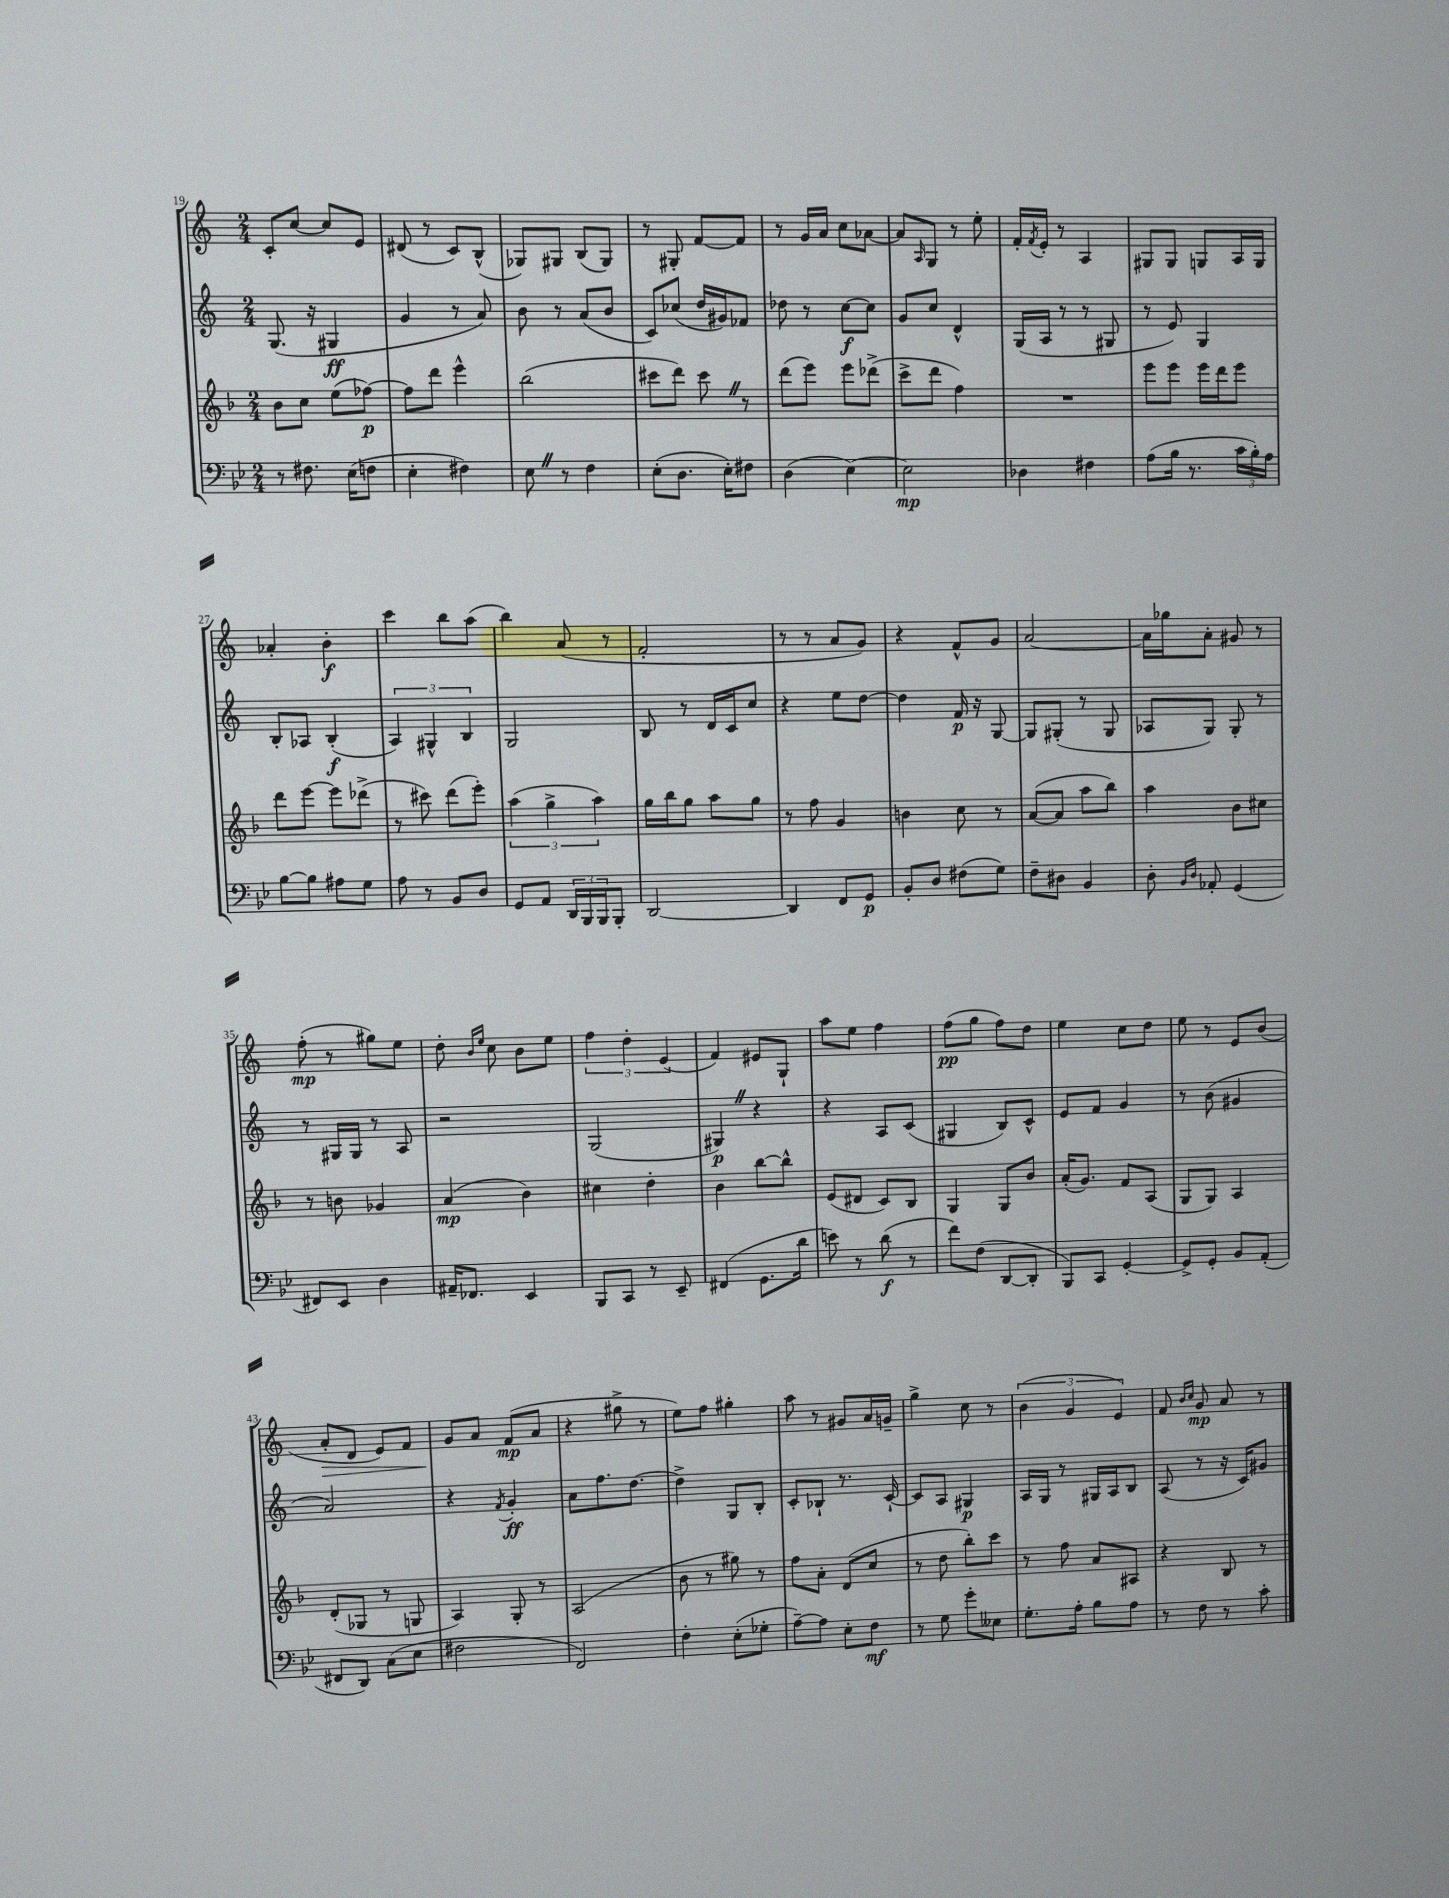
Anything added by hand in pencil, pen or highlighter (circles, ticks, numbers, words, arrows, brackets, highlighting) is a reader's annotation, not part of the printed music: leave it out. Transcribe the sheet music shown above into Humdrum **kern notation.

**kern	**dynam	**kern	**dynam	**kern	**dynam	**kern	**dynam
*part4	*part4	*part3	*part3	*part2	*part2	*part1	*part1
*staff4	*staff4	*staff3	*staff3	*staff2	*staff2	*staff1	*staff1
*clefF4	*	*clefG2	*	*clefG2	*	*clefG2	*
*k[b-e-]	*	*k[b-]	*	*k[]	*	*k[]	*
*M2/4	*	*M2/4	*	*M2/4	*	*M2/4	*
=19	=19	=19	=19	=19	=19	=19	=19
8r	.	8b-\L	.	(8.G/	.	8c'/L	.
8.F#X\	.	8cc\J	.	.	.	[8cc/J	.
.	.	.	.	16r	.	.	.
.	.	(8ee\L	.	4G#X/	ff	8cc/L]	.
(16E-\KL	.	.	.	.	.	.	.
8Fn\J	.	[8ff-X\J)	p	.	.	8e/J	.
=20	=20	=20	=20	=20	=20	=20	=20
4E-'\	.	8ff-\L]	.	4g/	.	(8d#X/	.
.	.	8ddd\J	.	.	.	8r	.
4F#X\)	.	4eee^^\	.	8r	.	8c/L)	.
.	.	.	.	8a/)	.	(8B^^/J	.
=21	=21	=21	=21	=21	=21	=21	=21
8E-Z\	.	(2bb-\	.	8b\	.	8G-X/L)	.
8r	.	.	.	8r	.	8G#X/J	.
4F\	.	.	.	(8a/L	.	(8B/L	.
.	.	.	.	8b/J	.	8G#/J)	.
=22	=22	=22	=22	=22	=22	=22	=22
(8E-'\L	.	8ccc#X\L	.	8c/L)	.	8r	.
8.D\J	.	8ddd\J)	.	(8cc-X/J	.	8G#X'/	.
.	.	8ccc#Z\	.	16dd/LL	.	[8f/L	.
16E-'\KL)	.	.	.	16g#X/J)	.	.	.
8F#X\J	.	8r	.	8f-X/J	.	8f/J]	.
=23	=23	=23	=23	=23	=23	=23	=23
(4D\	.	(8ddd\L	.	8dd-X\	.	8r	.
.	.	8eee\J)	.	8r	.	16g/LL	.
.	.	.	.	.	.	16a/JJ	.
[4E-\)	.	8eee\L	.	[8cc\L	f	8cc\L	.
.	.	(8ddd-X^\J	.	8cc\J]	.	[8a-X\J	.
=24	=24	=24	=24	=24	=24	=24	=24
2E-\]	mp	8ccc^\L	.	8g/L	.	8a-/L]	.
.	.	.	.	.	.	16qqA/	.
.	.	8ddd\J	.	8cc/J	.	8G/J	.
.	.	4ff\)	.	4d^^/	.	8r	.
.	.	.	.	.	.	8ee'\	.
=25	=25	=25	=25	=25	=25	=25	=25
4D-X\	.	2r	.	(16G/LL	.	16f'/LL	.
.	.	.	.	.	.	8qf/	.
.	.	.	.	16A/JJ	.	16e'/JJ	.
.	.	.	.	8r	.	8r	.
4F#X\	.	.	.	8r	.	4A/	.
.	.	.	.	8G#X/	.	.	.
=26	=26	=26	=26	=26	=26	=26	=26
(8A\L	.	8eee\L	.	8r	.	8G#X/L	.
16B-\Jk	.	8eee\J	.	8e/)	.	8G#/J	.
8.r	.	.	.	.	.	.	.
.	.	16eee\LL	.	4G/	.	8Gn/L	.
.	.	16ddd\J	.	.	.	.	.
24c\LL	.	8eee\J	.	.	.	16A/L	.
24B-'\)	.	.	.	.	.	.	.
.	.	.	.	.	.	16G/JJ	.
24A\JJ	.	.	.	.	.	.	.
!!LO:LB:g=z
=27	=27	=27	=27	=27	=27	=27	=27
[8B-\L	.	8ddd\L	.	8B'/L	.	4a-X'/	.
8B-\J]	.	[8eee\J	.	8A-X/J	.	.	.
8A#X\L	.	8eee\L]	.	(4B'/	f	4b'\	f
8G\J	.	(8ddd-X^\J	.	.	.	.	.
=28	=28	=28	=28	=28	=28	=28	=28
8A\	.	8r	.	6A/)	.	4ccc\	.
8r	.	8ccc#X\)	.	.	.	.	.
.	.	.	.	6G#X^^/	.	.	.
8BB-/L	.	(8ddd\L	.	.	.	8bb\L	.
.	.	.	.	6B/	.	.	.
8D/J	.	8eee'\J)	.	.	.	(8aa\J	.
=29	=29	=29	=29	=29	=29	=29	=29
8GG/L	.	(6aa\	.	2G/	.	4bb\)	.
8AA/J	.	.	.	.	.	.	.
.	.	6gg^\	.	.	.	.	.
24DD/LL	.	.	.	.	.	(8a/	.
24BBB-/	.	.	.	.	.	.	.
24BBB-/J	.	6aa\)	.	.	.	.	.
8BBB-'/J	.	.	.	.	.	8r	.
=30	=30	=30	=30	=30	=30	=30	=30
[2DD/	.	16gg\LL	.	8B/	.	2f'/	.
.	.	16bb-\J	.	.	.	.	.
.	.	8gg\J	.	8r	.	.	.
.	.	8aa\L	.	16d/LL	.	.	.
.	.	.	.	16c/J	.	.	.
.	.	8gg\J	.	8cc/J	.	.	.
=31	=31	=31	=31	=31	=31	=31	=31
4DD/]	.	8r	.	4r	.	8r	.
.	.	8ff\	.	.	.	8r	.
8FF/L	.	4g/	.	8ee\L	.	8a/L	.
8GG/J	p	.	.	[8dd\J	.	8g/J)	.
=32	=32	=32	=32	=32	=32	=32	=32
8BB-'/L	.	4bn\	.	4dd\]	.	4r	.
8D/J	.	.	.	.	.	.	.
(8F#X\L	.	8cc\	.	16f/	p	8f^^/L	.
.	.	.	.	16r	.	.	.
8G\J)	.	8r	.	[8G/	.	8g/J	.
=33	=33	=33	=33	=33	=33	=33	=33
8F~\L	.	([8a/L	.	8G/L]	.	[2a/	.
8D#X\J	.	8a/J]	.	(8G#X'/J	.	.	.
4BB-/	.	8aa\L	.	8r	.	.	.
.	.	8bb-\J)	.	8G#/	.	.	.
=34	=34	=34	=34	=34	=34	=34	=34
8D'\	.	4aa\	.	8A-X/L	.	16a\LL]	.
.	.	.	.	.	.	16gg-X\J	.
16qqBB-/LL	.	.	.	.	.	.	.
16qqD/JJ	.	.	.	.	.	.	.
8AA-X'/	.	.	.	8G/J)	.	8a'\J	.
(4GG/	.	8b-\L	.	8G'/	.	8g#X/	.
.	.	8cc#X\J	.	8r	.	8r	.
!!LO:LB:g=z
=35	=35	=35	=35	=35	=35	=35	=35
8FF#X/L)	.	8r	.	8r	.	(8ff'\	mp
8EE-/J	.	8bn\	.	16G#X/LL	.	8r	.
.	.	.	.	16G#/JJ	.	.	.
4D\	.	4g-X/	.	8r	.	8gg#X\L)	.
.	.	.	.	8A/	.	8ee\J	.
=36	=36	=36	=36	=36	=36	=36	=36
16AA#X~/KL	.	(4a/	mp	2r	.	8dd'\	.
8.FF-X/J	.	.	.	.	.	.	.
.	.	.	.	.	.	16qqb/LL	.
.	.	.	.	.	.	16qqee/JJ	.
.	.	.	.	.	.	8cc\	.
4EE-/	.	4b-\)	.	.	.	8b\L	.
.	.	.	.	.	.	8ee\J	.
=37	=37	=37	=37	=37	=37	=37	=37
8BBB-/L	.	4cc#X\	.	(2G/	.	6ff\	.
8CC/J	.	.	.	.	.	.	.
.	.	.	.	.	.	6dd'\	.
8r	.	4dd'\	.	.	.	.	.
.	.	.	.	.	.	(6e/	.
8EE-~/	.	.	.	.	.	.	.
=38	=38	=38	=38	=38	=38	=38	=38
(4FF#X/	.	4b-\	.	4G#XZ/)	p	4f/)	.
8.GG\L	.	[8bb-\L	.	4r	.	8e#X/L	.
.	.	8bb-^^\J]	.	.	.	8G`/J	.
16d\Jk	.	.	.	.	.	.	.
=39	=39	=39	=39	=39	=39	=39	=39
8en\)	.	(8e/L	.	4r	.	8aa\L	.
8r	.	8d#X/J	.	.	.	8ee\J	.
(8d\	f	8c/L)	.	8A/L	.	4ff\	.
8r	.	8B-/J	.	(8c/J	.	.	.
=40	=40	=40	=40	=40	=40	=40	=40
8f\L)	.	4G/	.	4G#X/	.	(8ff\L	pp
(8F\J	.	.	.	.	.	8gg\J	.
[8DD/L	.	8G/L	.	8B/L)	.	8ff\L)	.
8DD'/J]	.	8b-/J	.	8c^^/J	.	8dd\J	.
=41	=41	=41	=41	=41	=41	=41	=41
8BBB-/L)	.	(16a'/KL	.	8e/L	.	4ee\	.
.	.	8.g/J)	.	.	.	.	.
8CC/J	.	.	.	8f/J	.	.	.
[4GG'/	.	8f/L	.	4g/	.	8cc\L	.
.	.	(8A/J	.	.	.	8dd\J	.
=42	=42	=42	=42	=42	=42	=42	=42
8GG^/L]	.	8G/L	.	8r	.	8ee\	.
8GG'/J	.	8G/J)	.	(8b\	.	8r	.
8BB-/L	.	4A/	.	4g#X/	.	8e/L	.
(8AA'/J	.	.	.	.	.	(8b/J	.
!!LO:LB:g=z
=43	=43	=43	=43	=43	=43	=43	=43
!	!	!	!	!	!	!	!LO:HP:b
8FF#X/L	.	(8d'/L	.	2a/)	.	8a'/L	>
8DD/J)	.	8G-X/J	.	.	.	8d/J	.
(8C\L	.	8r	.	.	.	8e/L)	.
8E-\J	.	8Gn/	.	.	.	8f/J	.
=44	=44	=44	=44	=44	=44	=44	=44
2F#X\	.	4A/)	.	4r	.	8g/L	.
.	.	.	.	.	.	8a/J	]
.	.	.	.	8qf/	.	.	.
.	.	8G'/	.	4g'/	ff	(8f/L	mp
.	.	8r	.	.	.	8a/J	.
=45	=45	=45	=45	=45	=45	=45	=45
2FF/)	.	(2A/	.	8a\L	.	4r	.
.	.	.	.	8.ff\	.	.	.
.	.	.	.	.	.	8gg#X^\	.
.	.	.	.	[8.dd\J	.	.	.
.	.	.	.	.	.	8r	.
=46	=46	=46	=46	=46	=46	=46	=46
4F'\	.	8b-\	.	4dd^\]	.	8ee\L)	.
.	.	8r	.	.	.	8ff\J	.
(8E-'\L	.	8gg#X\)	.	8G/L	.	4gg#X'\	.
8G-X'\J	.	8r	.	8B'/J	.	.	.
=47	=47	=47	=47	=47	=47	=47	=47
[8A~\L)	.	8ff\L	.	8c'/L	.	8aa\	.
8A\J]	.	8a'\J	.	8B-X`/J	.	8r	.
8E-'\L	.	(8d/L	.	8.r	.	8g#X/L	.
8F\J	mf	8cc/J	.	.	.	16a/L	.
.	.	.	.	[16c`/	.	16gn~/JJ	.
=48	=48	=48	=48	=48	=48	=48	=48
8r	.	8r	.	8c/L]	.	4gg^\	.
8G\	.	8dd\	.	8A/J	.	.	.
8g'\L	.	8bb-'\L)	.	4G#X/	p	8cc\	.
8E--X\J	.	8ccc\J	.	.	.	8r	.
=49	=49	=49	=49	=49	=49	=49	=49
8.G'\L	.	8r	.	16A/LL	.	(6b\	.
.	.	.	.	16G/JJ	.	.	.
.	.	8ff\	.	8r	.	.	.
.	.	.	.	.	.	6g/	.
16A'\Jk	.	.	.	.	.	.	.
8B-\L	.	8a/L	.	16G#X/LL	.	.	.
.	.	.	.	16A/J	.	.	.
.	.	.	.	.	.	6e/)	.
8A\J	.	8A#X/J	.	8B/J	.	.	.
=50	=50	=50	=50	=50	=50	=50	=50
8r	.	4r	.	(8A/	.	8f/	.
.	.	.	.	.	.	16qqb/LL	.
.	.	.	.	.	.	16qqcc/JJ	.
8F\	.	.	.	8r	.	8g/	mp
8r	.	8B-/	.	16r	.	8a/	.
.	.	.	.	16c/KL)	.	.	.
8c'\	.	8r	.	8g#X/J	.	8r	.
==	==	==	==	==	==	==	==
*-	*-	*-	*-	*-	*-	*-	*-
